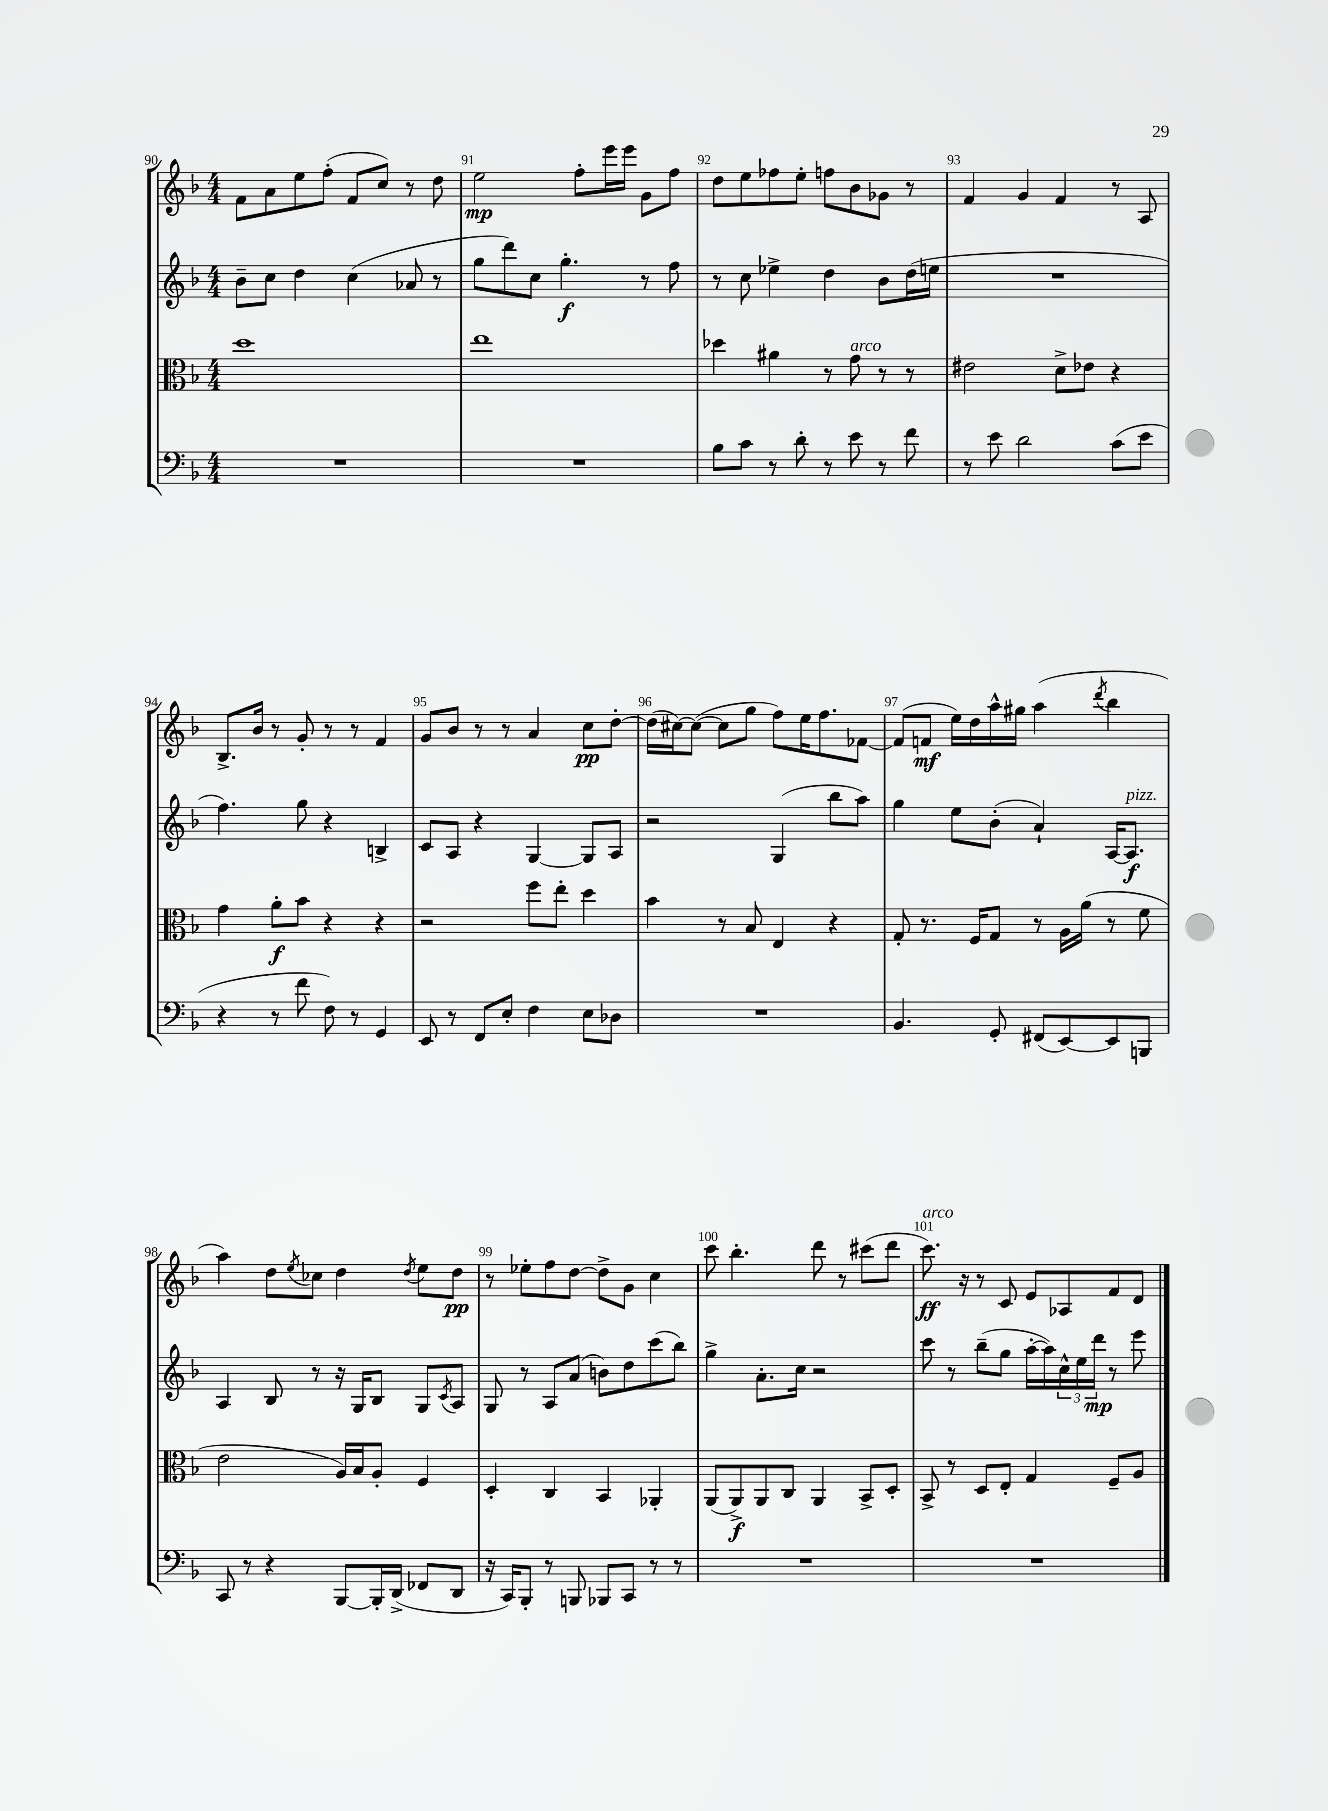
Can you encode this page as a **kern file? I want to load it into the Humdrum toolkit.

**kern	**kern	**kern	**kern
*staff4	*staff3	*staff2	*staff1
*clefF4	*clefC3	*clefG2	*clefG2
*k[b-]	*k[b-]	*k[b-]	*k[b-]
*M4/4	*M4/4	*M4/4	*M4/4
1r	1dd	8b-~	8f
.	.	8cc	8a
.	.	4dd	8ee
.	.	.	(8ff'
.	.	(4cc	8f
.	.	.	8cc)
.	.	8a-	8r
.	.	8r	8dd
=	=	=	=
1r	1ee	8gg	2ee
.	.	8ddd)	.
.	.	8cc	.
.	.	4.gg'	.
.	.	.	8ff'
.	.	.	16eee
.	.	.	16eee
.	.	8r	8g
.	.	8ff	8ff
=	=	=	=
8B-	4dd-	8r	8dd
8c	.	8cc	8ee
8r	4a#	4ee-^	8ff-
8d'	.	.	8ee'
8r	8r	4dd	8ff
8e	8g	.	8b-
8r	8r	8b-	8g-
8f	8r	(16dd	8r
.	.	16ee	.
=	=	=	=
8r	2e#	1r	4f
8e	.	.	.
2d	.	.	4g
.	8d^	.	4f
.	8e-	.	.
(8c	4r	.	8r
8e	.	.	8A
=	=	=	=
4r	4g	4.ff)	8.B-^
.	.	.	16b-
8r	8a'	.	8r
8f	8b-	8gg	8g'
8F)	4r	4r	8r
8r	.	.	8r
4GG	4r	4B^	4f
=	=	=	=
8EE	2r	8c	8g
8r	.	8A	8b-
8FF	.	4r	8r
8E'	.	.	8r
4F	8ff	[4G	4a
.	8ee'	.	.
8E	4dd	8G]	8cc
8D-	.	8A	[8dd'
=	=	=	=
1r	4b-	2r	(16dd]
.	.	.	[16cc#)
.	.	.	(8cc#_
.	8r	.	8cc#]
.	8B-	.	8gg
.	4E	(4G	8ff)
.	.	.	16ee
.	.	.	8.ff
.	4r	8bb-	.
.	.	8aa)	[8f-
=	=	=	=
4.BB-	8G'	4gg	(8f-]
.	8.r	.	8f
.	.	8ee	16ee)
.	16F	.	16dd
8GG'	8G	(8b-'	16aa^^
.	.	.	16gg#
(8FF#	8r	4a`)	(4aa
[8EE)	16A	.	.
.	(16a	.	.
.	.	.	8qddd
8EE]	8r	[16A	4bb-
.	.	8.A]	.
8BBB	8f	.	.
=	=	=	=
8CC	2e	4A	4aa)
8r	.	.	.
4r	.	8B-	8dd
.	.	.	8qee
.	.	8r	8cc-
[8BBB-	16A)	16r	4dd
.	16B-	16G	.
16BBB-']	8A'	8B-	.
(16DD^	.	.	.
.	.	.	8qdd
8FF-	4F	8G	8ee
.	.	8qc	.
8DD	.	8A	8dd
=	=	=	=
16r	4D'	8G	8r
16CC)	.	.	.
8BBB-'	.	8r	8ee-'
8r	4C	8A	8ff
8BBB	.	(8a	[8dd
8BBB-	4BB-	8b)	8dd^]
8CC	.	8dd	8g
8r	4AA-'	(8ccc	4cc
8r	.	8bb-)	.
=	=	=	=
1r	(8AA	4gg^	8ccc
.	8AA^)	.	4.bb-'
.	8AA	8.a'	.
.	8C	.	.
.	.	16cc	.
.	4AA	2r	8ddd
.	.	.	8r
.	8BB-^	.	(8ccc#
.	8D'	.	8ddd
=	=	=	=
1r	8BB-^	8ccc	8.ccc)
.	8r	8r	.
.	.	.	16r
.	8D	(8bb-~	8r
.	8E'	8gg	8c
.	4G	[16aa'	8e
.	.	16aa])	.
.	.	24cc^^	8A-
.	.	24ee	.
.	.	24ddd	.
.	8F~	8r	8f
.	8A	8eee	8d
==	==	==	==
*-	*-	*-	*-
